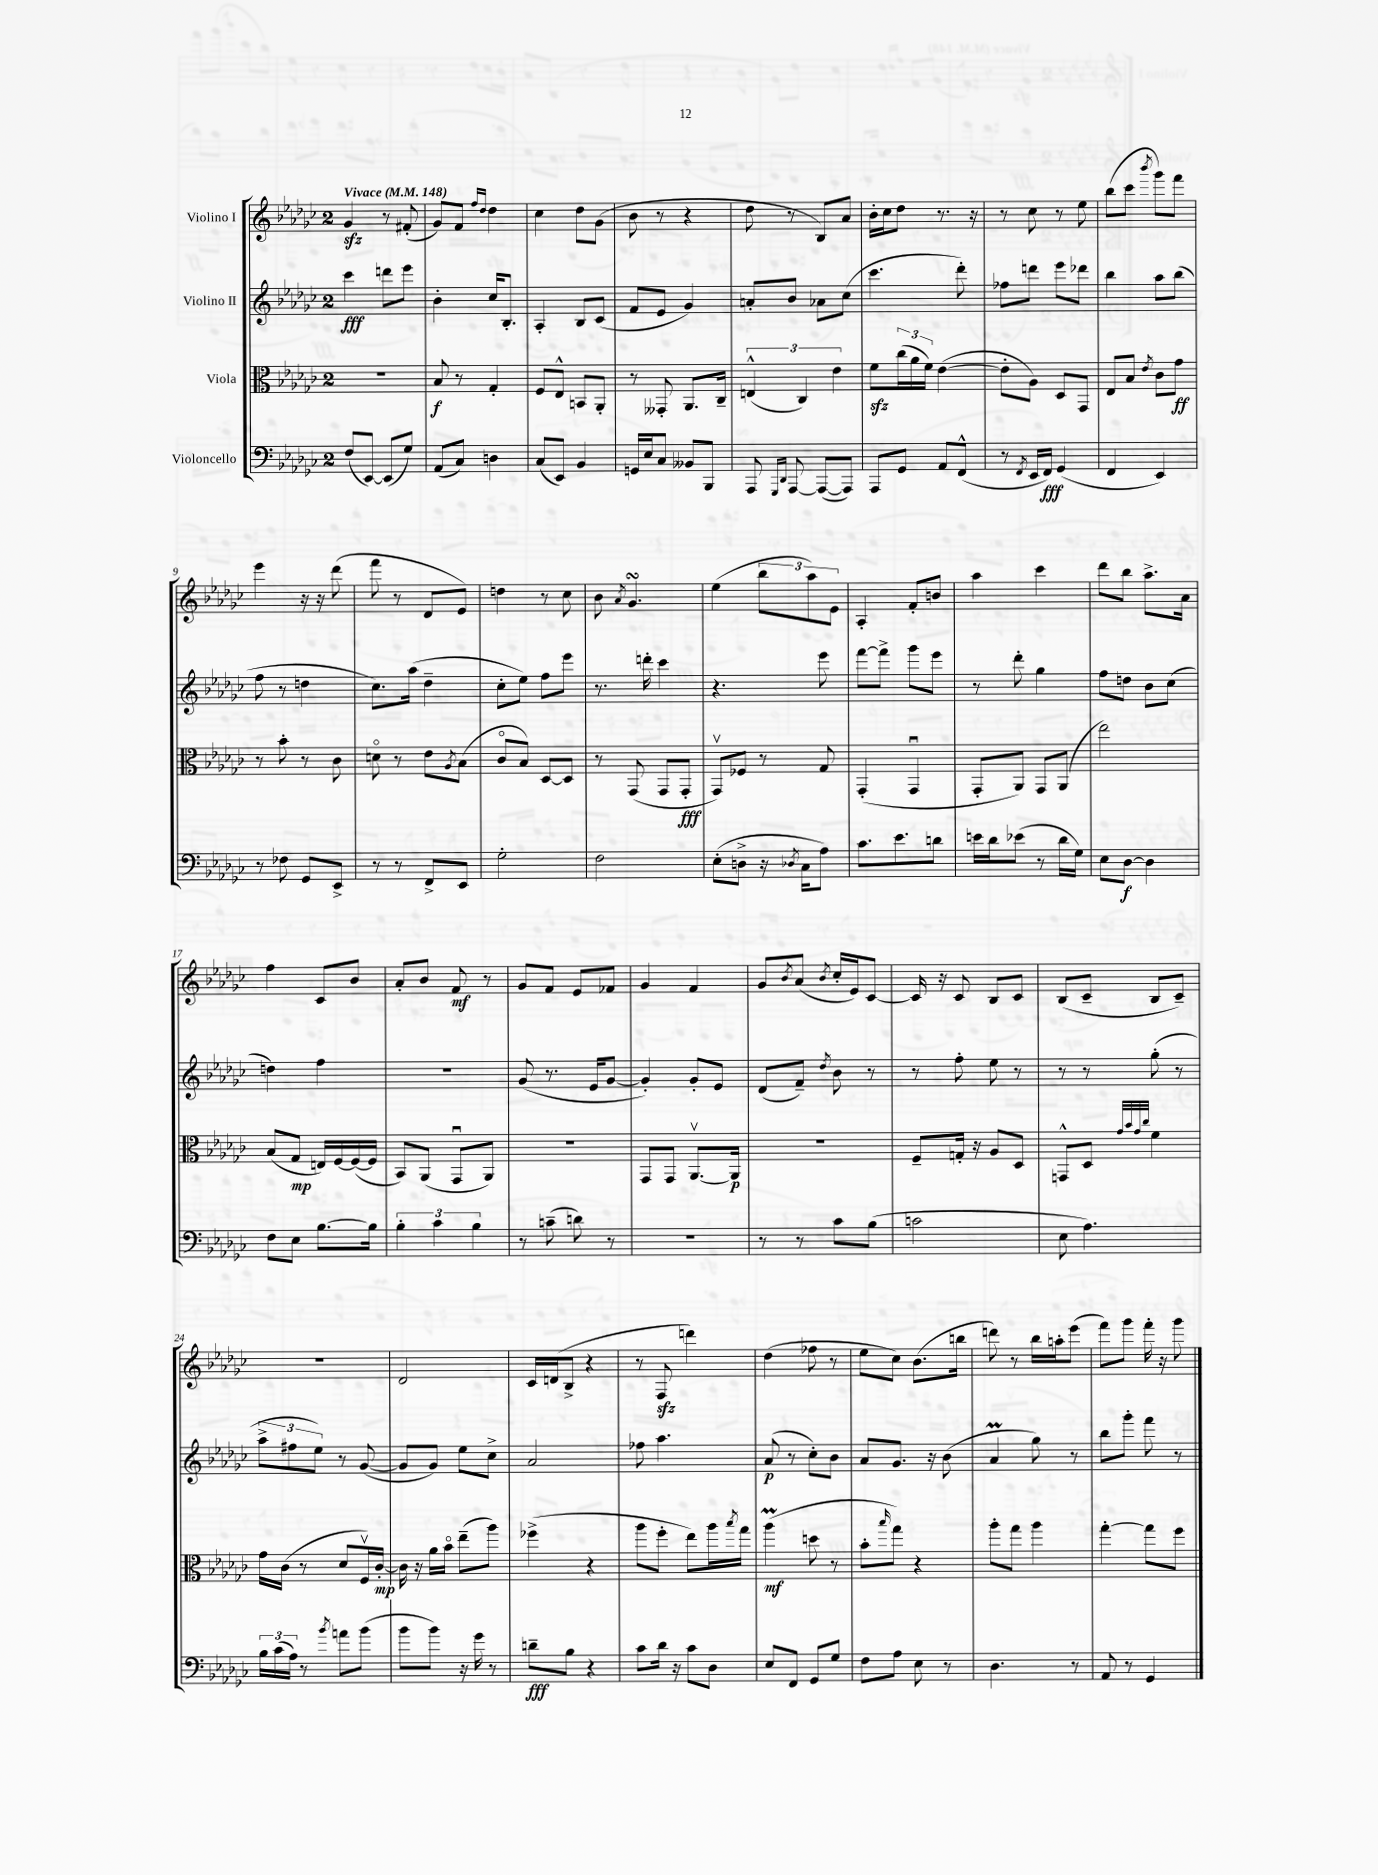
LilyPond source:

<<
\new StaffGroup <<
\new Staff = "s0" \with { instrumentName = "Violino I" } {
    \clef treble \key ges \major \once \override Staff.TimeSignature.style = #'single-digit \time 2/4 \tempo "Vivace" 4 = 148
    ges'4\sfz r8 fis'8-.( |
    ges'8) f'8 \grace { f''16 des''16 } des''4 |
    ces''4 des''8 ges'8( |
    bes'8 r8 r4 |
    des''8 r8 bes8) aes'8 |
    bes'16-. ces''16 des''8 r8. r16 |
    r8 ces''8 r8 ees''8 |
    bes''8( ces'''8 \acciaccatura { bes'''8 } ges'''8) f'''8 |
    ees'''4 r16 r16 des'''8( |
    f'''8 r8 des'8 ees'8) |
    d''4 r8 ces''8 |
    bes'8 \acciaccatura { aes'8 } ges'4.\turn |
    ees''4( \tuplet 3/2 { bes''8 aes''8) ees'8 } |
    aes4-. f'8-. b'8 |
    aes''4 ces'''4 |
    des'''8 bes''8 aes''8.-> aes'16 |
    f''4 ces'8 bes'8 |
    aes'8-. bes'8 f'8\mf r8 |
    ges'8 f'8 ees'8 fes'8 |
    ges'4 f'4 |
    ges'8 \acciaccatura { bes'8 } aes'8( \acciaccatura { bes'8 } ces''16-. ees'16) ces'8~ |
    ces'16 r16 ces'8 bes8 ces'8 |
    bes8( ces'8-- bes8 ces'8--) |
    r2 |
    des'2 |
    ces'16 d'16( bes8-> r4 |
    r8 f8\sfz d'''4) |
    des''4( fes''8 r8 |
    ees''8 ces''8) bes'8.( b''16 |
    d'''8) r8 bes''16 a''16-. ees'''8( |
    f'''8) ges'''8 f'''16-. r16 ges'''8 \bar "|." |
}
\new Staff = "s1" \with { instrumentName = "Violino II" } {
    \clef treble \key ges \major \once \override Staff.TimeSignature.style = #'single-digit \time 2/4
    ces'''4\fff d'''8 ees'''8 |
    bes'4-. ces''16 bes8.-. |
    aes4-. bes8 ces'8( |
    f'8 ees'8 ges'4) |
    a'8-. bes'8 aes'8 ces''8( |
    ces'''4. des'''8-.) |
    fes''8 d'''8 ees'''8 des'''8 |
    bes''4 aes''8 bes''8( |
    f''8 r8 d''4 |
    ces''8.) aes''16( des''4-- |
    ces''8-. ees''8) f''8 ees'''8 |
    r8. d'''16-. ces'''4 |
    r4. ees'''8 |
    f'''8~ f'''8-> ges'''8 ees'''8 |
    r8 des'''8-. ges''4 |
    f''8 d''8 bes'8 ces''8( |
    d''4) f''4 |
    r2 |
    ges'8( r8. ees'16 ges'8~ |
    ges'4-.) ges'8-. ees'8 |
    des'8( f'8--) \acciaccatura { des''8 } bes'8 r8 |
    r8 f''8-. ees''8 r8 |
    r8 r8 ges''8-.( r8 |
    \tuplet 3/2 { aes''8-> fis''8 ees''8) } r8 ges'8~( |
    ges'8 ges'8) ees''8 ces''8-> |
    aes'2 |
    fes''8 aes''4. |
    aes'8\p( r8 ces''8-.) bes'8 |
    aes'8 ges'8. r16 bes'8( |
    aes'4\prall ges''8) r8 |
    bes''8 ges'''8-. f'''8 r8 \bar "|." |
}
\new Staff = "s2" \with { instrumentName = "Viola" } {
    \clef alto \key ges \major \once \override Staff.TimeSignature.style = #'single-digit \time 2/4
    r2 |
    bes8\f r8 ges4-. |
    f8 ees8-^ b,8 aes,8-. |
    r8 geses,8-. aes,8. ces16-- |
    \tuplet 3/2 { e4-^( ces4) ees'4 } |
    f'8\sfz \tuplet 3/2 { ces''16( aes'16 f'16) } ees'4~( |
    ees'8-. aes8) des8 ges,8 |
    ees8 bes8 \acciaccatura { ees'8 } ces'8 ges'8\ff |
    r8 bes'8-. r8 ces'8 |
    d'8\flageolet r8 ees'8 \acciaccatura { aes8 } bes8( |
    ces'8\flageolet bes8) des8~ des8 |
    r8 ges,8( ges,8 ges,8-.\fff |
    ges,8\upbow) fes8 r8 ges8 |
    ges,4-.( ges,4\downbow |
    ges,8-. aes,8) ges,8 aes,8( |
    ees''2) |
    bes8( ges8\mp e16) f16~ f16~( f16 |
    bes,8) aes,8( ges,8\downbow aes,8) |
    r2 |
    ges,8 ges,8 aes,8.~\upbow aes,16\p |
    R2 |
    f8-- g16-. r16 aes8 des8 |
    g,8-^ des8 \grace { ges'32 bes'32 ges'32 ces''32 } f'4 |
    ges'16 ces'16( r8 des'8 f16\upbow) ces'16~-.\mp |
    ces'16 r16 aes'16 bes'16\flageolet ees''8--( aes''8) |
    fes''4->( r4 |
    aes''8 f''8-. ees''8) aes''16 \acciaccatura { bes''8 } ges''16 |
    aes''4\prall\mf( d''8 r8 |
    bes'8-. \grace { bes''16 } ges''8) r4 |
    aes''8-. ges''8 aes''4 |
    ges''4~-. ges''8 f''8 \bar "|." |
}
\new Staff = "s3" \with { instrumentName = "Violoncello" } {
    \clef bass \key ges \major \once \override Staff.TimeSignature.style = #'single-digit \time 2/4
    f8( ees,8~) ees,8( ges8) |
    aes,8( ces8) d4 |
    ces8( ees,8) bes,4 |
    g,16 ees16 ces8 beses,8 bes,,8 |
    aes,,8 \grace { ges,,16 des,16 } aes,,8~ aes,,8~( aes,,8) |
    aes,,8 ges,8 aes,8 f,8-^( |
    r8 \acciaccatura { f,8 } ees,16 f,16\fff) ges,4( |
    f,4 ees,4) |
    r8 fes8 ges,8 ees,8-> |
    r8 r8 f,8-> ees,8 |
    ges2-. |
    f2 |
    ees8-.( d8-> r16 \acciaccatura { des8 } ces16 aes8) |
    ces'8. ees'8. d'8 |
    e'16 des'16 ees'8( r8 des'16 ges16) |
    ees8 des8~\f des4 |
    f8 ees8 bes8.~ bes16 |
    \tuplet 3/2 { bes4-. ces'4 bes4 } |
    r8 c'8--( d'8) r8 |
    R2 |
    r8 r8 ces'8 bes8( |
    c'2 |
    ees8 aes4.) |
    \tuplet 3/2 { bes16 ces'16( aes16) } r8 \acciaccatura { bes'8 } a'8 bes'8( |
    bes'8 bes'8) r16 ges'16 r8 |
    d'8--\fff bes8 r4 |
    ces'8 des'16 r16 ces'8 des8 |
    ees8 f,8 ges,8 ges8 |
    f8 aes8 ees8 r8 |
    des4. r8 |
    aes,8 r8 ges,4 \bar "|." |
}
>>
>>
